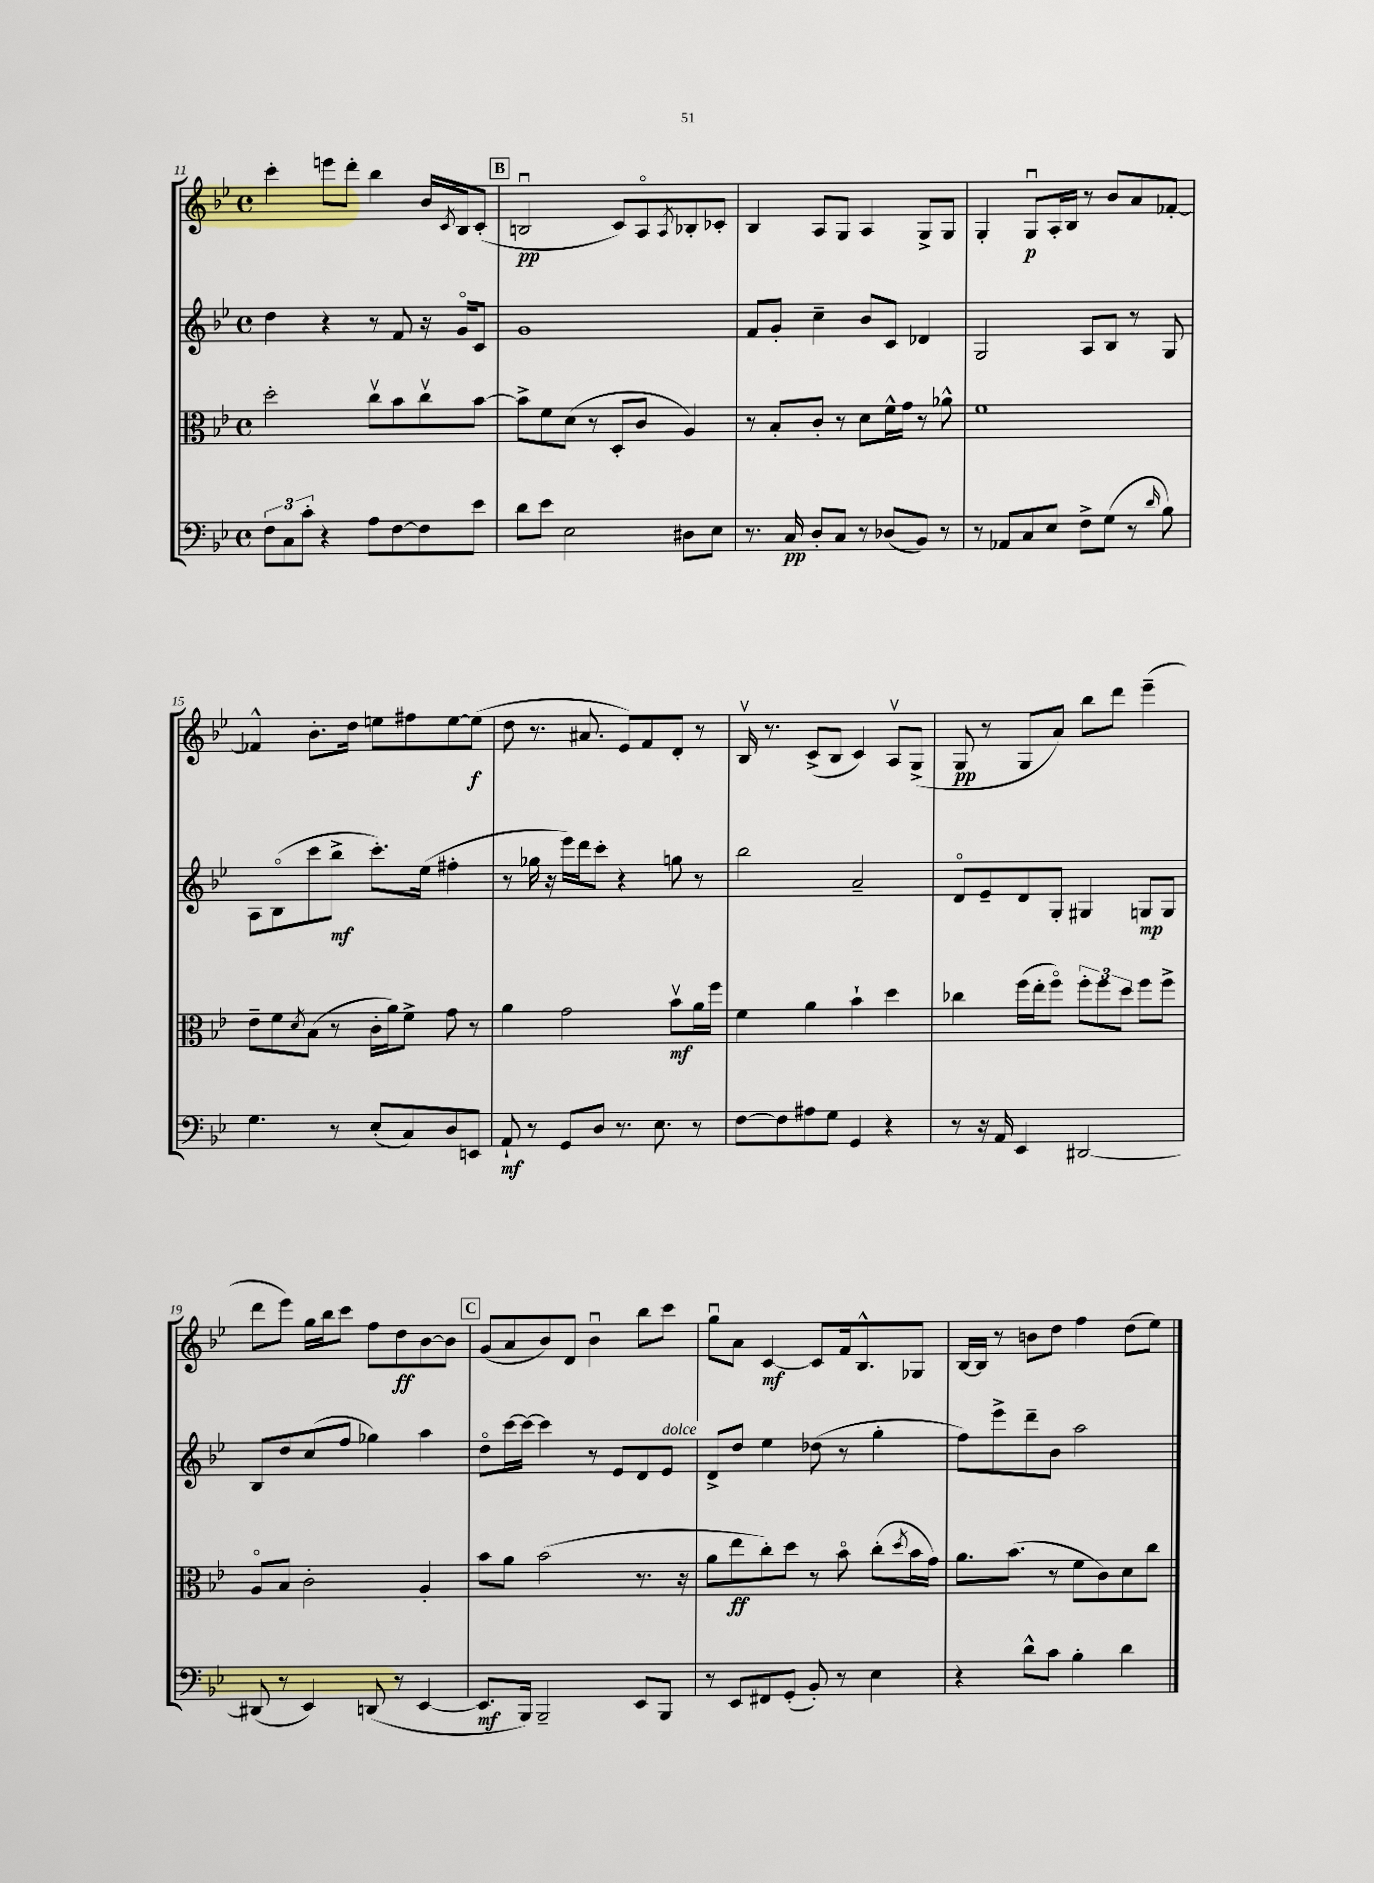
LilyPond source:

<<
\new StaffGroup <<
\new Staff = "s0" {
    \clef treble \key bes \major \defaultTimeSignature \time 4/4
    c'''4-. e'''8 d'''8-. bes''4 bes'16 \acciaccatura { c'8 } bes16 c'8-.( |
    \mark \markup { \box "B" } b2\downbow\pp c'8) a8\flageolet \acciaccatura { a8 } bes8-. ces'8-. |
    bes4 a8 g8 a4 g8-> g8 |
    g4-. g8\downbow\p a16-. bes16 r8 bes'8 a'8 fes'8~-. |
    fes'4-^ bes'8.-. d''16 e''8 fis''8 e''8~ e''8\f( |
    d''8 r8. ais'8. ees'8) f'8 d'8-. r8 |
    bes16\upbow r8. c'8->( bes8 c'4) a8\upbow g8->( |
    g8\pp r8 g8 a'8) bes''8 d'''8 ees'''4--( |
    d'''8 ees'''8) g''16 bes''16 c'''8 f''8 d''8\ff bes'8~ bes'8 |
    \mark \markup { \box "C" } g'8( a'8 bes'8) d'8 bes'4\downbow bes''8 c'''8 |
    g''8\downbow a'8 c'4~\mf c'8 f'16 bes8.-^ ges8 |
    bes16~ bes16 r8 b'8 d''8 f''4 d''8( ees''8) \bar "|." |
}
\new Staff = "s1" {
    \clef treble \key bes \major \defaultTimeSignature \time 4/4
    d''4 r4 r8 f'8 r16 g'16\flageolet c'8 |
    \mark \markup { \box "B" } g'1 |
    f'8 g'8-. c''4-- bes'8 c'8 des'4 |
    g2 a8 bes8 r8 g8 |
    a8 bes8\flageolet( c'''8 bes''8->\mf c'''8.-.) ees''16( fis''4-. |
    r8 ges''16 r16 ees'''16) d'''16 c'''8-. r4 g''8 r8 |
    bes''2 a'2-- |
    d'8\flageolet ees'8-- d'8 g8-. gis4 g8\mp g8 |
    bes8 d''8 c''8( f''8 ges''4) a''4 |
    \mark \markup { \box "C" } d''8\flageolet c'''16~ c'''16~ c'''4 r8 ees'8 d'8 ees'8^\markup { \italic "dolce" } |
    d'8-> d''8 ees''4 des''8( r8 g''4-. |
    f''8) ees'''8-> d'''8-- bes'8 a''2 \bar "|." |
}
\new Staff = "s2" {
    \clef alto \key bes \major \defaultTimeSignature \time 4/4
    d''2-. c''8\upbow bes'8 c''8\upbow bes'8~ |
    \mark \markup { \box "B" } bes'8-> f'8 d'8( r8 d8-. c'8 a4) |
    r8 bes8-. c'8-. r8 d'8 f'16-^ g'16 r8 aes'8-^ |
    f'1 |
    ees'8-- f'8 \acciaccatura { d'8 } bes8( r8 c'16-. a'16) f'8-> g'8 r8 |
    a'4 g'2 bes'8\upbow\mf a'16 f''16 |
    f'4 a'4 bes'4-! d''4 |
    ces''4 f''16( ees''16-. f''8\flageolet) \tuplet 3/2 { f''8-. f''8 d''8 } f''8 f''8-> |
    a8\flageolet bes8 c'2-. a4-. |
    \mark \markup { \box "C" } bes'8 a'8 bes'2( r8. r16 |
    a'8 ees''8\ff c''8-.) d''8 r8 bes'8\flageolet c''8-.( \acciaccatura { d''8 } bes'16 g'16) |
    a'8. bes'8.( r8 f'8 c'8) d'8 c''8 \bar "|." |
}
\new Staff = "s3" {
    \clef bass \key bes \major \defaultTimeSignature \time 4/4
    \tuplet 3/2 { f8 c8 c'8-. } r4 a8 f8~ f8 ees'8 |
    \mark \markup { \box "B" } d'8 ees'8 ees2 dis8 ees8 |
    r8. c16\pp d8-. c8 r8 des8( bes,8) r8 |
    r8 aes,8 c8 ees8 f8-> g8( r8 \grace { d'16 } bes8) |
    g4. r8 ees8-.( c8) d8 e,8 |
    a,8-!\mf r8 g,8 d8 r8. ees8. r8 |
    f8~ f8 ais8 g8 g,4 r4 |
    r8 r16 a,16 ees,4 dis,2~ |
    dis,8( r8 ees,4) d,8( r8 ees,4~ |
    \mark \markup { \box "C" } ees,8.\mf bes,,16) bes,,2-- ees,8 bes,,8 |
    r8 ees,8 fis,8 g,8-.( bes,8-.) r8 ees4 |
    r4 d'8-^ c'8 bes4-. d'4 \bar "|." |
}
>>
>>
\layout { \context { \Score currentBarNumber = #11 } }
